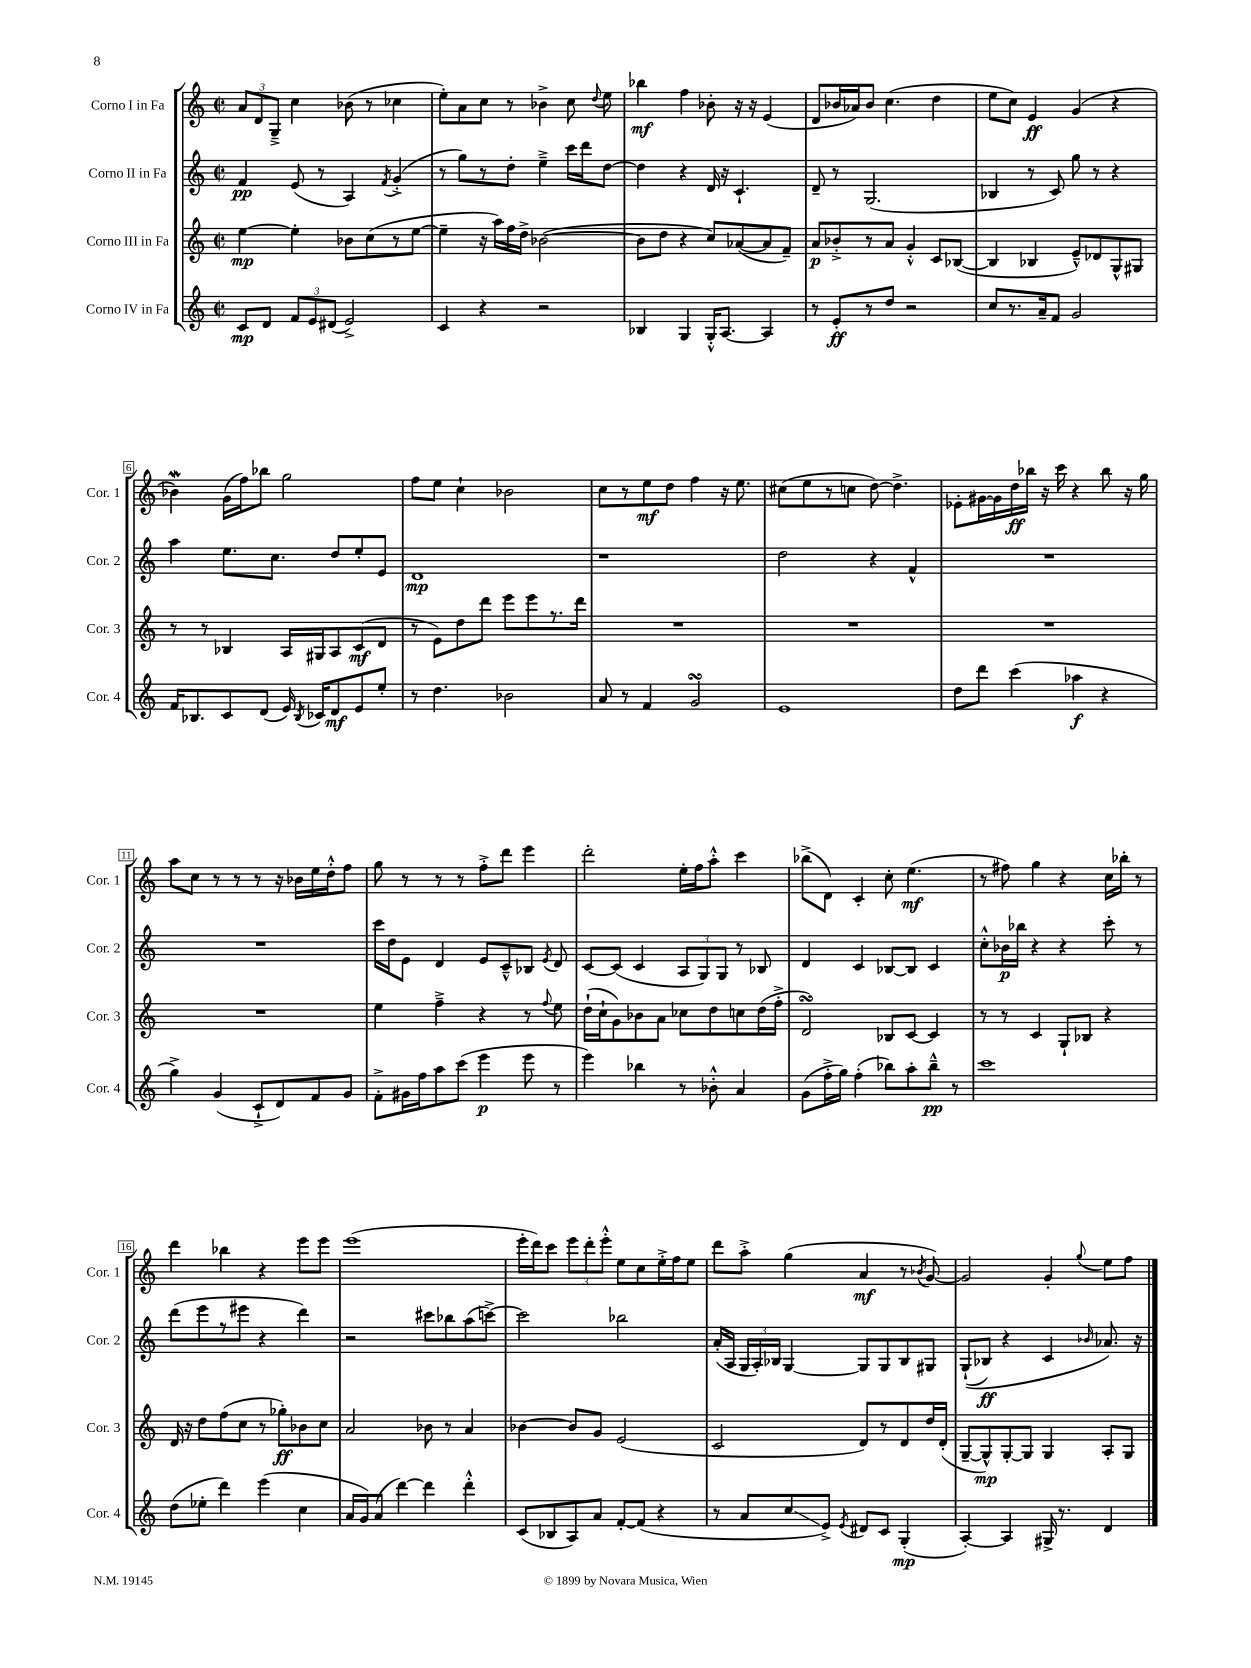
<<
\new StaffGroup <<
\new Staff = "s0" \with { instrumentName = "Corno I in Fa" shortInstrumentName = "Cor. 1" } {
    \clef treble \key c \major \defaultTimeSignature \time 2/2
    \autoBeamOff \tuplet 3/2 { a'8[ d'8 g8]---> } c''4 bes'8( r8 ces''4 |
    e''8[-.) a'8 c''8] r8 bes'4-> c''8 \appoggiatura { d''8 } e''8 |
    bes''4\mf f''4 bes'8-. r16 r16 e'4( |
    d'8[ bes'16 aes'16) bes'8] c''4.( d''4 |
    e''8[ c''8]) e'4\ff g'4( r4 |
    bes'4\mordent) g'16[( f''16) bes''8] g''2 |
    f''8[ e''8] c''4-! bes'2 |
    c''8[ r8 e''8\mf d''8] f''4 r16 e''8. |
    cis''8[( e''8 r8 c''8] d''8~) d''4.-> |
    ees'8[-. gis'16~ gis'16 d''16\ff bes''16] r16 c'''16 r4 bes''8 r16 g''16 |
    a''8[ c''8] r8 r8 r8 r16 bes'16[ e''16 d''16-.-^ f''8] |
    g''8 r8 r8 r8 f''8[-.-> d'''8] e'''4 |
    d'''2-. e''16[-. f''16 a''8]-.-^ c'''4 |
    bes''8[->( d'8]) c'4-. c''8-. e''4.\mf( |
    r8 fis''8) g''4 r4 c''16[ bes''16]-. r8 |
    d'''4 bes''4 r4 e'''8[ e'''8] |
    e'''1( |
    e'''16[-. d'''16) c'''8] \tuplet 3/2 { e'''8[ d'''8-. e'''8]-.-^ } e''8[ c''8 e''16-.-> f''16 e''8] |
    d'''8[ a''8]-.-> g''4( a'4\mf r8 \acciaccatura { bes'8 } g'8~) |
    g'2 g'4-. \appoggiatura { g''8 } e''8[ f''8] \bar "|." |
}
\new Staff = "s1" \with { instrumentName = "Corno II in Fa" shortInstrumentName = "Cor. 2" } {
    \clef treble \key c \major \defaultTimeSignature \time 2/2
    \autoBeamOff f'4\pp e'8( r8 a4) \acciaccatura { f'8 } g'4-.->( |
    r8 g''8[) r8 d''8]-. e''4---> c'''16[ d'''16 d''8]~ |
    d''4 r4 d'16 r16 c'4.-! |
    d'8-- r8 g2.( |
    bes4 r8 c'8) g''8 r8 r4 |
    a''4 e''8.[ c''8.] d''8[ e''8-. e'8] |
    d'1\mp |
    r1 |
    d''2 r4 f'4-^ |
    R1 |
    R1 |
    c'''16[ d''16 e'8] d'4 e'8[ c'8---^ bes8] \acciaccatura { e'8 } d'8 |
    c'8[~ c'8]( c'4 \tuplet 3/2 { a8[ g8) g8] } r8 bes8 |
    d'4 c'4 bes8[~ bes8] c'4 |
    c''8[-.-^ bes'16\p bes''16] r4 r4 c'''8-. r8 |
    d'''8[( e'''8 r8 eis'''8] r4 d'''4) |
    r2 cis'''8[ bes''8 a''8( c'''8]~->) |
    c'''2 bes''2 |
    a'16[-.( a16] \tuplet 3/2 { g16[ a16-.) bes16] } g4~ g8[ g8 bes8 gis8] |
    g8[-!(\( bes8]\ff) r4 c'4 \grace { bes'16 } aes'8.\) r16 \bar "|." |
}
\new Staff = "s2" \with { instrumentName = "Corno III in Fa" shortInstrumentName = "Cor. 3" } {
    \clef treble \key c \major \defaultTimeSignature \time 2/2
    \autoBeamOff e''4~\mp e''4-. bes'8[ c''8( r8 e''8]~ |
    e''4-- r16 a''16[) f''16 d''16]-> bes'2~( |
    bes'8[ d''8] r4 c''8[) aes'8~( aes'8 f'8]--) |
    a'8[\p bes'8-.-> r8 a'8] g'4-.-^ c'8[ bes8]~( |
    bes4 bes4 e'8[---^) des'8 g8-^ gis8] |
    r8 r8 bes4 a16[ gis16 a8 c'8\mf( d'8] |
    r8 e'8[) d''8 d'''8] e'''8[ e'''8 r8. d'''16] |
    R1 |
    R1 |
    R1 |
    R1 |
    e''4 f''4---> r4 r8 \appoggiatura { f''8 } e''8 |
    d''16[-!( c''16-! g'8) bes'8 a'8] ces''8[ d''8 c''8 d''16( f''16]-.-> |
    d'2\turn) bes8[ c'8]~ c'4 |
    r8 r8 c'4 g8[-! bes8] r4 |
    d'16 r16 d''8[ f''8( c''8] r8 ges''8[-.\ff) bes'8 c''8] |
    a'2 bes'8 r8 a'4 |
    bes'4~ bes'8[ g'8] e'2( |
    c'2 d'8[) r8 d'8 d''16 d'16]-.( |
    g8[~-- g8-^\mp) g8~-. g8] g4 a8[-. g8] \bar "|." |
}
\new Staff = "s3" \with { instrumentName = "Corno IV in Fa" shortInstrumentName = "Cor. 4" } {
    \clef treble \key c \major \defaultTimeSignature \time 2/2
    \autoBeamOff c'8[\mp d'8] \tuplet 3/2 { f'8[ e'8 dis'8]( } e'2->) |
    c'4 r4 r2 |
    bes4 g4 g16[-.-^ a8.]~ a4 |
    r8 e'8[-.\ff r8 d''8] r2 |
    c''8[ r8. a'16-- f'8] g'2 |
    f'16[ bes8. c'8 d'8]( e'16) \acciaccatura { bes8 } ces'16[ d'8\mf e'8 e''8]-. |
    r8 d''4. bes'2 |
    a'8 r8 f'4 g'2\turn |
    e'1 |
    d''8[ d'''8] c'''4( aes''4\f r4 |
    g''4->) g'4( c'8[-!-> d'8) f'8 g'8] |
    f'8[-.-> gis'16 f''16 a''8 c'''8]( e'''4\p e'''8 r8 |
    e'''4) bes''4 r8 bes'8-.-^ a'4 |
    g'8[( f''16-.-> g''16]) f''4-.( bes''8[) a''8-. bes''8]---^\pp r8 |
    c'''1 |
    d''8[( ees''8]-. d'''4) e'''4( c''4 |
    a'16[ g'16) a'8]( d'''4~) d'''4 d'''4-.-^ |
    c'8[( bes8 a8) a'8] f'8[~-. f'8]( r4 |
    r8 a'8[ c''8\glissando e'8]->) \acciaccatura { e'8 } dis'8[ c'8] g4-.\mp( |
    a4~-.) a4 gis16-> r8. d'4 \bar "|." |
}
>>
>>
\layout { \context { \Score \override BarNumber.stencil = #(make-stencil-boxer 0.1 0.3 ly:text-interface::print) } }
